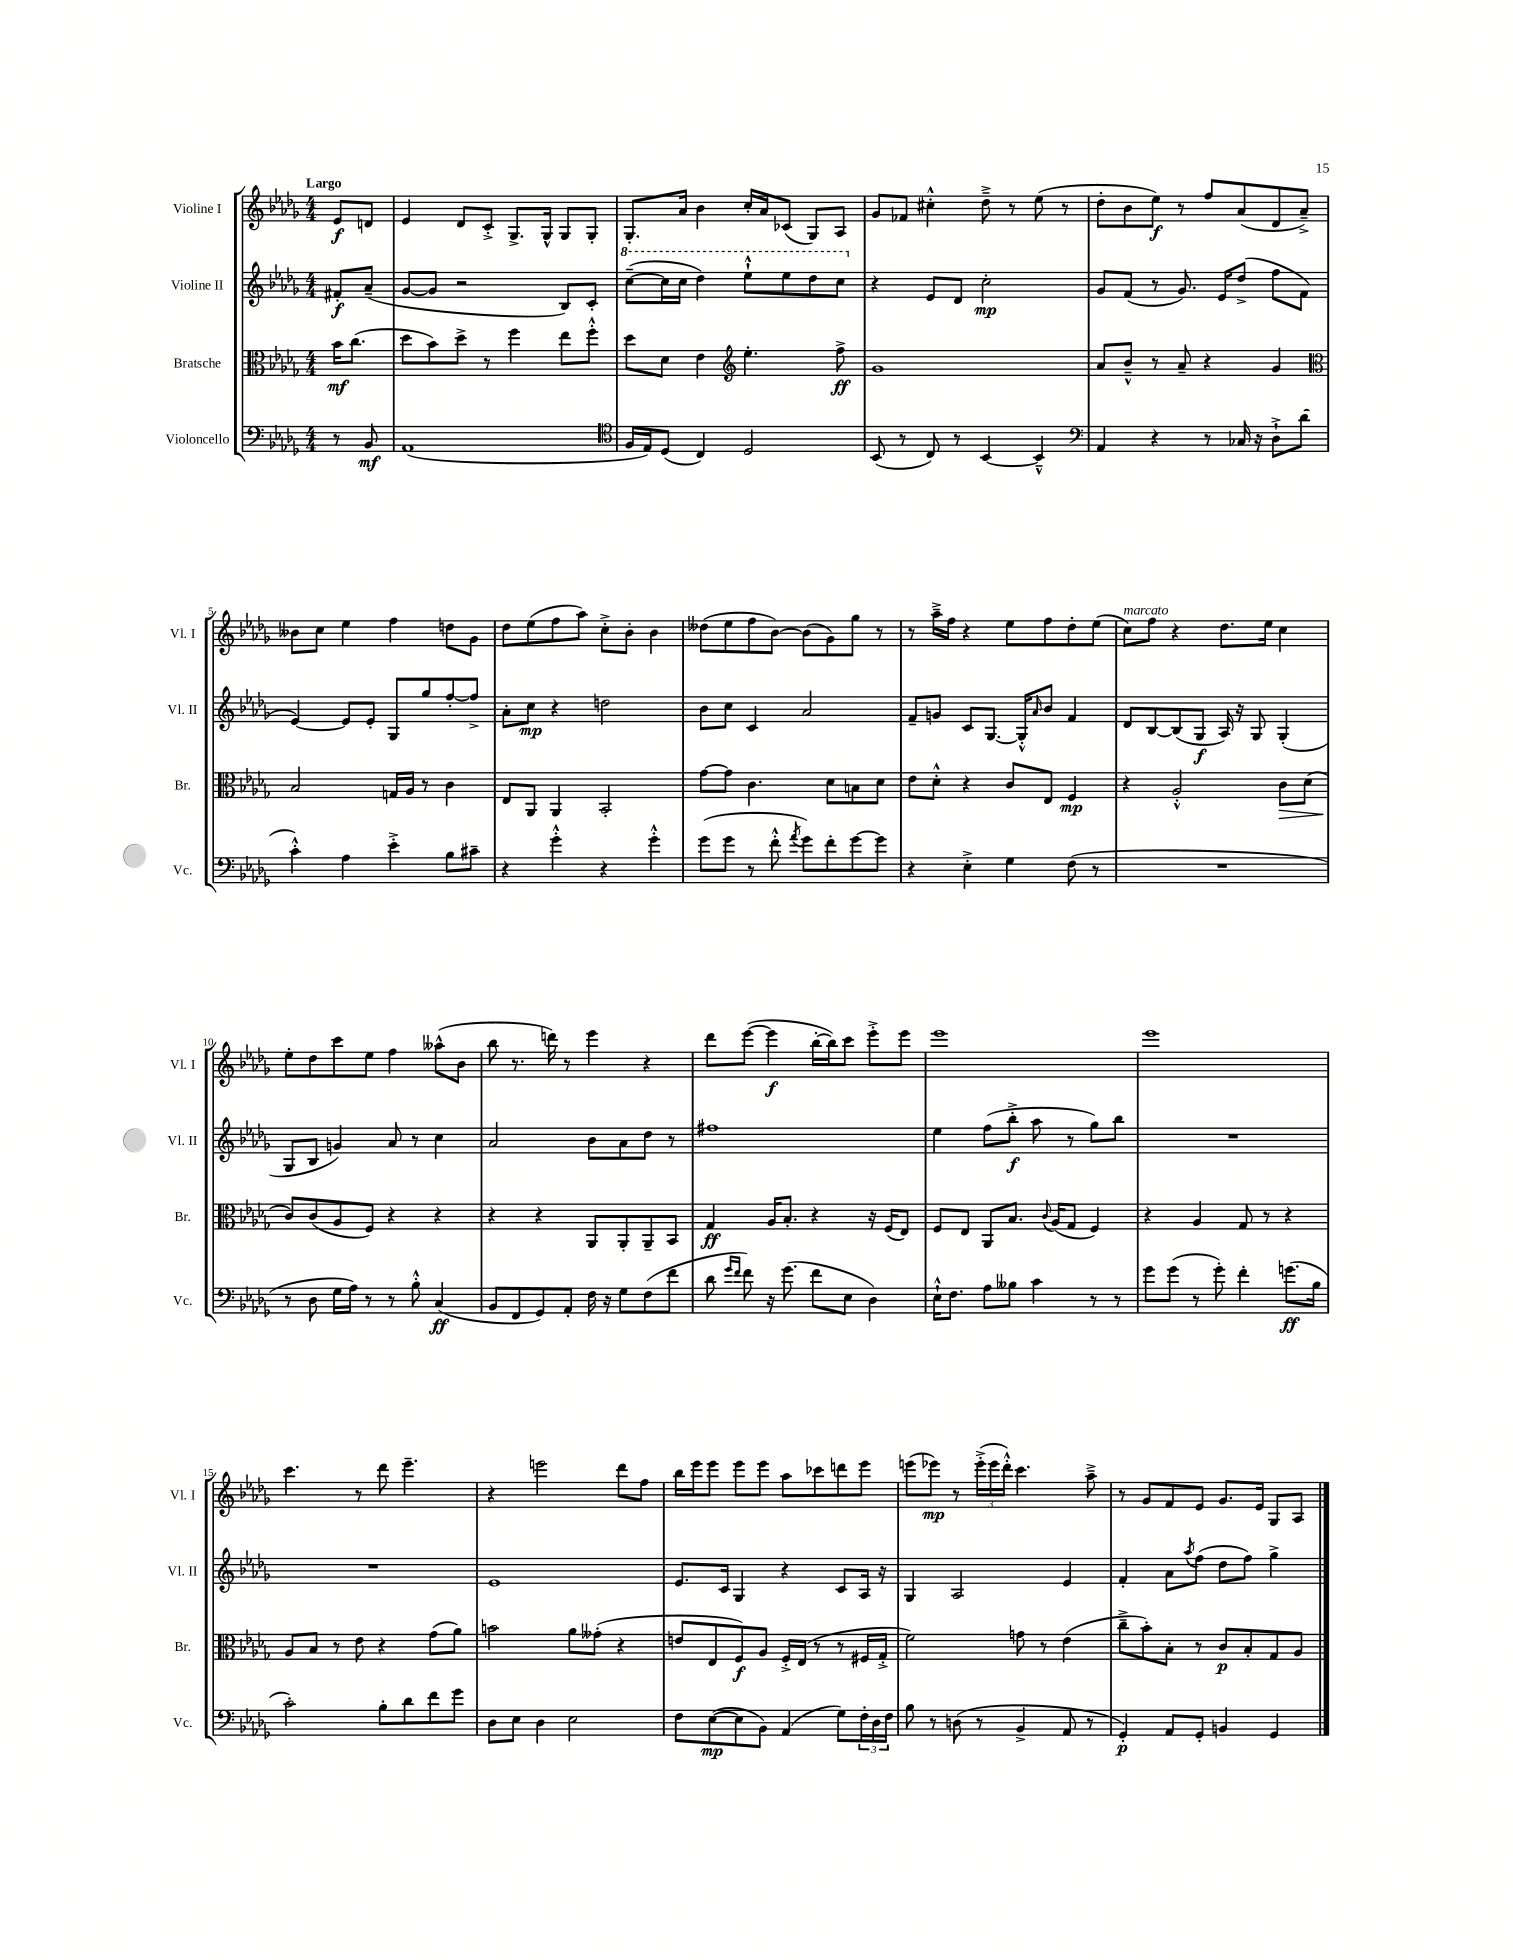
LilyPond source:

<<
\new StaffGroup <<
\new Staff = "s0" \with { instrumentName = "Violine I" shortInstrumentName = "Vl. I" } {
    \clef treble \key des \major \numericTimeSignature \time 4/4 \partial 4 \tempo "Largo"
    ees'8\f d'8 |
    ees'4 des'8 c'8-.-> ges8.-> ges16-^ ges8 ges8-. |
    ges8.-. aes'16 bes'4 c''16-. aes'16 ces'8( ges8) aes8 |
    ges'8 fes'8 cis''4-.-^ des''8---> r8 ees''8( r8 |
    des''8-. bes'8 ees''8\f) r8 f''8 aes'8( des'8 aes'8--->) |
    beses'8 c''8 ees''4 f''4 d''8 ges'8 |
    des''8 ees''8( f''8 aes''8) c''8-.-> bes'8-. bes'4 |
    deses''8( ees''8 f''8 bes'8~) bes'8( ges'8) ges''8 r8 |
    r8 aes''16---> f''16 r4 ees''8 f''8 des''8-. ees''8( |
    c''8^\markup { \italic "marcato" }) f''8 r4 des''8. ees''16 c''4 |
    ees''8-. des''8 c'''8 ees''8 f''4 aeses''8-^( bes'8 |
    bes''8 r8. d'''16) r8 ees'''4 r4 |
    des'''8 ees'''8~( ees'''4\f bes''16~-. bes''16) c'''8 ees'''8-.-> ees'''8 |
    ees'''1 |
    ees'''1 |
    c'''4. r8 des'''8 ees'''4.-- |
    r4 e'''2 des'''8 f''8 |
    bes''16 ees'''16 ees'''8 ees'''8 ees'''8 aes''8 ces'''8 d'''8 ees'''8 |
    e'''8( ees'''8\mp) r8 \tuplet 3/2 { ees'''16-.->( ees'''16 des'''16-.-^) } c'''4. aes''8---> |
    r8 ges'8 f'8 ees'8 ges'8. ees'16 ges8 aes8 \bar "|." |
}
\new Staff = "s1" \with { instrumentName = "Violine II" shortInstrumentName = "Vl. II" } {
    \clef treble \key des \major \numericTimeSignature \time 4/4 \partial 4
    fis'8-.\f aes'8--( |
    ges'8~ ges'8 r2 bes8) c'8-. |
    \ottava #1 c'''8~--( c'''16 c'''16 des'''4) ees'''8-!-^ ees'''8 des'''8 c'''8 \ottava #0 |
    r4 ees'8 des'8 c''2-.\mp |
    ges'8 f'8( r8 ges'8.) ees'16 des''8->( f''8 f'8 |
    ees'4~) ees'8 ees'8-. ges8 ges''8 f''8~-. f''8-> |
    aes'8-. c''8\mp r4 d''2 |
    bes'8 c''8 c'4 aes'2 |
    f'8-- g'8 c'8 ges8.~ ges16-.-^ \grace { aes'16 } bes'8 f'4 |
    des'8 bes8~ bes8( ges8\f aes16) r16 ges8 ges4-.( |
    ges8 bes8 g'4) aes'8 r8 c''4 |
    aes'2 bes'8 aes'8 des''8 r8 |
    fis''1 |
    ees''4 f''8( bes''8-.->\f aes''8 r8 ges''8) bes''8 |
    R1 |
    R1 |
    ees'1 |
    ees'8. c'16 ges4 r4 c'8 aes16 r16 |
    ges4 aes2 ees'4 |
    f'4-. aes'8 \acciaccatura { aes''8 } f''8( des''8 f''8) ges''4-> \bar "|." |
}
\new Staff = "s2" \with { instrumentName = "Bratsche" shortInstrumentName = "Br." } {
    \clef alto \key des \major \numericTimeSignature \time 4/4 \partial 4
    bes'16\mf c''8.( |
    des''8 bes'8) des''8-> r8 f''4 ees''8 f''8-.-^ |
    des''8 des'8 ees'4 \clef treble ees''4.-. f''8->\ff |
    ges'1 |
    aes'8 bes'8---^ r8 aes'8-- r4 ges'4 |
    \clef alto bes2 g16 aes16 r8 c'4 |
    ees8 aes,8 aes,4 bes,2-. |
    ges'8~ ges'8 c'4. des'8 b8 des'8 |
    ees'8 des'8-.-^ r4 c'8 ees8 f4\mp |
    r4 aes2-.-^ c'8\> des'8( |
    c'8\!) c'8( aes8 f8) r4 r4 |
    r4 r4 aes,8 aes,8-. aes,8-- bes,8 |
    ges4\ff aes16 bes8.-. r4 r16 f16( ees8) |
    f8 ees8 aes,8 bes8. \appoggiatura { c'8 } aes16( ges8 f4) |
    r4 aes4 ges8 r8 r4 |
    aes8 bes8 r8 ees'8 r4 ges'8( aes'8) |
    b'2 aes'8 geses'8-.( r4 |
    e'8 ees8 f8\f) aes8 f16-.-> ees16( r8 r8 fis16 ges16-.-> |
    f'2) g'8 r8 ees'4( |
    c''8---> bes'8-.) bes8-. r8 c'8\p bes8-. ges8 aes8 \bar "|." |
}
\new Staff = "s3" \with { instrumentName = "Violoncello" shortInstrumentName = "Vc." } {
    \clef bass \key des \major \numericTimeSignature \time 4/4 \partial 4
    r8 bes,8\mf |
    aes,1( |
    \clef tenor f16 ees16) des8( c4) des2 |
    bes,8( r8 c8) r8 bes,4~ bes,4---^ |
    \clef bass aes,4 r4 r8 ces16 r16 des8-!-> des'8( |
    c'4-.-^) aes4 ees'4-.-> bes8 cis'8-- |
    r4 ges'4-.-^ r4 ges'4-.-^ |
    ges'8( ges'8 r8 f'8-.-^ \acciaccatura { aes'8 } ges'8) f'8-. ges'8~ ges'8 |
    r4 ees4-.-> ges4 f8( r8 |
    R1 |
    r8 des8 ges16 aes16) r8 r8 bes8-.-^ c4\ff( |
    bes,8 f,8 ges,8) aes,8-. f16 r16 ges8 f8( f'8 |
    des'8 \grace { ges'16 f'16 } f'8) r16 ges'8.( f'8 ees8 des4) |
    ees16-!-^ f8. aes8 beses8 c'4 r8 r8 |
    ges'8 ges'8( r8 ges'8-.) f'4-. g'8.\ff( bes16 |
    c'2-.) bes8-. des'8 f'8 ges'8 |
    des8 ees8 des4 ees2 |
    f8 ees8~\mp( ees8 bes,8) aes,4( ges8) \tuplet 3/2 { f16-. des16 f16 } |
    bes8 r8 d8( r8 bes,4-> aes,8 r8 |
    ges,4-.\p) aes,8 ges,8-. b,4 ges,4 \bar "|." |
}
>>
>>
